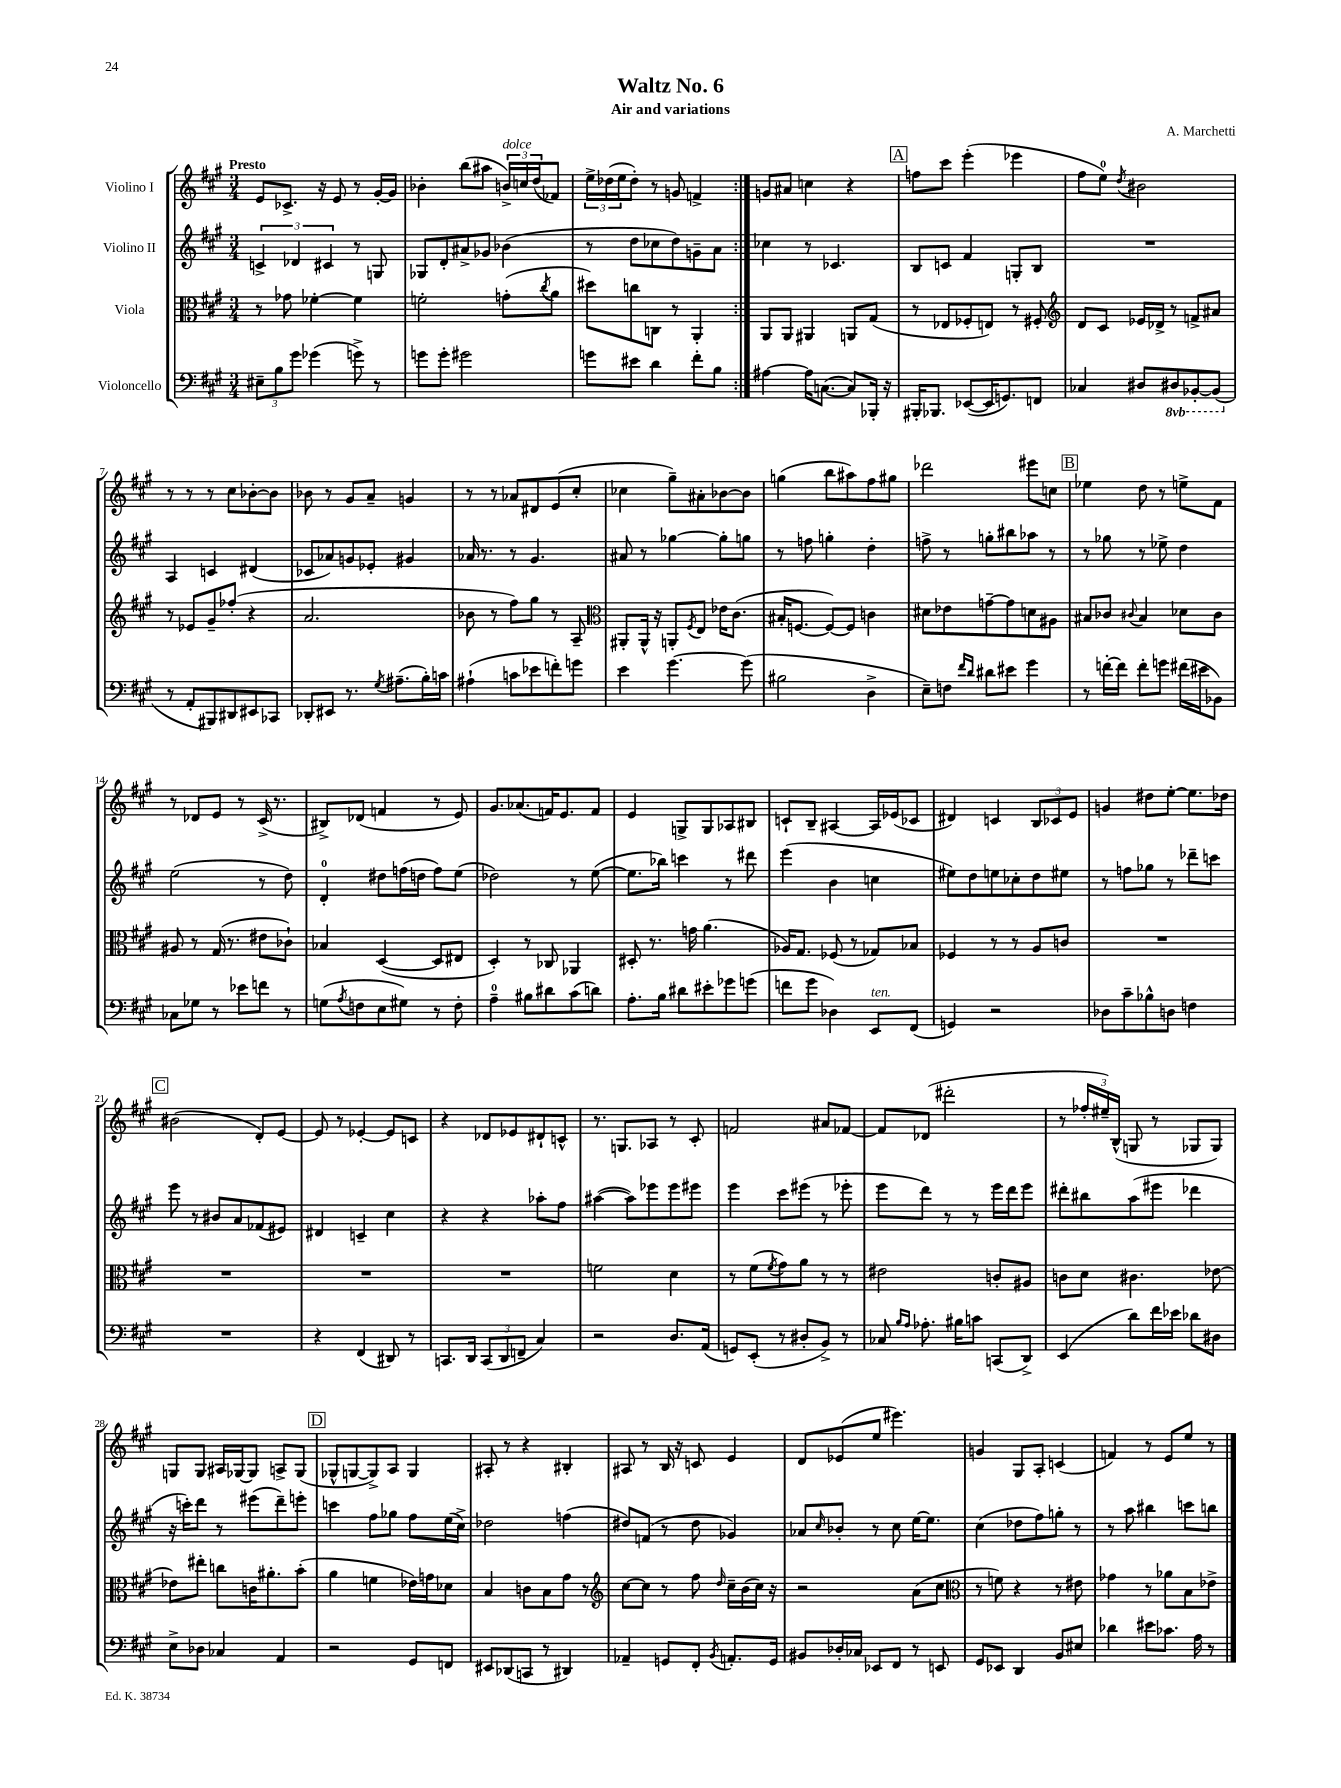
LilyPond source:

\header { title = "Waltz No. 6" composer = "A. Marchetti" subtitle = "Air and variations" }
<<
\new StaffGroup <<
\new Staff = "s0" \with { instrumentName = "Violino I" } {
    \clef treble \key a \major \numericTimeSignature \time 3/4 \tempo "Presto"
    \repeat volta 2 { e'8 ces'8.-> r16 e'8 r8 gis'16~-. gis'16 |
    bes'4-. b''8( ais''8 \tuplet 3/2 { b'16->^\markup { \italic "dolce" }) c''16 d''16( } fes'8) |
    \tuplet 3/2 { e''16-> des''16( e''16 } des''8-.) r8 g'8 f'4-> | }
    g'8 ais'8 c''4 r4 |
    \mark \markup { \box "A" } f''8 cis'''8 e'''4-.( ees'''4 |
    fis''8 e''8-0) \acciaccatura { d''8 } bis'2 |
    r8 r8 r8 cis''8 bes'8~-. bes'8 |
    bes'8 r8 gis'8 a'8-- g'4 |
    r8 r8 aes'8 dis'8 e'8( cis''8-. |
    ces''4 gis''8--) ais'8-. bes'8~ bes'8 |
    g''4( b''8 ais''8) fis''8 gis''8 |
    des'''2 eis'''8 c''8 |
    \mark \markup { \box "B" } ees''4 d''8 r8 e''8-> fis'8 |
    r8 des'8 e'8 r8 cis'16->( r8. |
    bis8->) des'8( f'4 r8 e'8) |
    gis'8. aes'8.( f'16) e'8. f'8 |
    e'4 g8-> g8 aes8 bis8 |
    c'8-! b8-- ais4~ ais16 ees'16( ces'8 |
    dis'4) c'4 \tuplet 3/2 { b8 ces'8 e'8 } |
    g'4 dis''8 e''8~-. e''8. des''16 |
    \mark \markup { \box "C" } bis'2( d'8-.) e'8~ |
    e'8 r8 ees'4~-. ees'8 c'8 |
    r4 des'8 ees'8 dis'8-! c'8-^ |
    r8. g8. aes8 r8 cis'8-. |
    f'2 ais'8 fes'8~ |
    fes'8 des'8( dis'''2-. |
    r8 \tuplet 3/2 { fes''16-. eis''16--) b16-^( } g8 r8 ges8 ges8) |
    g8 g8 ais16 ges16~ ges8 a8-> ges8( |
    \mark \markup { \box "D" } ges8-^ g8~ g8->) a8 g4 |
    ais8-. r8 r4 bis4-. |
    ais8 r8 b16 r16 c'8 e'4 |
    d'8 ees'8( e''8 eis'''4.) |
    g'4 gis8 a8-. c'4( |
    f'4) r8 e'8 e''8 r8 \bar "|." |
}
\new Staff = "s1" \with { instrumentName = "Violino II" } {
    \clef treble \key a \major \numericTimeSignature \time 3/4
    \repeat volta 2 { \tuplet 3/2 { c'4-> des'4 cis'4 } r8 g8 |
    ges8 d'8-. ais'8-> ges'8 bes'4( |
    r8 d''8 ces''8 d''8) g'8-- a'8 | }
    ces''4 r8 ces'4. |
    \mark \markup { \box "A" } b8 c'8 fis'4 g8-. b8 |
    R2. |
    a4 c'4 dis'4( |
    ces'8 aes'8) g'8 ees'8-. gis'4 |
    aes'16 r8. r8 gis'4. |
    ais'8 r8 ges''4~ ges''8-. g''8 |
    r8 f''8 g''4-. d''4-. |
    f''8-> r8 g''8-. bis''8 aes''8 r8 |
    \mark \markup { \box "B" } r8 ges''8 r8 ees''8-> d''4 |
    e''2( r8 d''8) |
    d'4-0-. dis''8 f''16( d''16 f''8) e''8( |
    des''2) r8 e''8~( |
    e''8. bes''16) c'''4 r8 dis'''8 |
    e'''4( b'4 c''4 |
    eis''8) d''8 e''8 ces''8-. d''8 eis''8 |
    r8 f''8 ges''8 r8 des'''8-- c'''8 |
    \mark \markup { \box "C" } e'''8 r8 bis'8 a'8 fes'8( eis'8) |
    dis'4 c'4-- cis''4 |
    r4 r4 aes''8-. fis''8 |
    ais''4~( ais''8) ees'''8 ees'''8 eis'''8 |
    e'''4 cis'''8 eis'''8( r8 ees'''8-. |
    e'''8 d'''8) r8 r8 e'''16 d'''16 e'''8 |
    dis'''8-. bis''8 a''8( eis'''8 des'''4 |
    r16 c'''16-.) d'''8 r8 eis'''8( d'''8--) e'''8-. |
    \mark \markup { \box "D" } c'''4 fis''8 ges''8 fis''8 e''16( cis''16->) |
    des''2 f''4( |
    dis''8) f'8( r8 dis''8 ges'4) |
    aes'8 \grace { cis''16 } bes'8-. r8 cis''8 e''16~ e''8. |
    cis''4( des''8 fis''8) g''8-. r8 |
    r8 a''8 bis''4 c'''8 b''8 \bar "|." |
}
\new Staff = "s2" \with { instrumentName = "Viola" } {
    \clef alto \key a \major \numericTimeSignature \time 3/4
    \repeat volta 2 { r8 ges'8 fes'4~-. fes'4 |
    f'2-. g'8-.( \acciaccatura { cis''8 } a'8 |
    dis''8) c''8 c8 r8 a,4-. | }
    a,8 a,8 ais,4 a,8 gis8( |
    \mark \markup { \box "A" } r8 ees8 fes8-. e8) r8 fis8-. |
    \clef treble d'8 cis'8 ees'16 des'16-> r8 f'8-> ais'8 |
    r8 ees'8 gis'8-- fes''8-.( r4 |
    a'2. |
    bes'8 r8 fis''8) gis''8 r8 a8-- |
    \clef alto ais,8-. ais,16-^ r16 a,8-. \acciaccatura { fis8 } e8 ees'16 cis'8.( |
    bis16-. f8.~ f8~) f8 c'4 |
    dis'8 ees'8 g'8~-- g'8 d'8 ais8 |
    \mark \markup { \box "B" } bis8 ces'8 \appoggiatura { cis'8 } bis4 des'8 cis'8 |
    ais8 r8 gis16( r8. eis'8 ces'8-!) |
    bes4 d4~( d8 eis8 |
    d4-.) r8 ces8 aes,4 |
    dis8-. r8. g'16 a'4.( |
    aes16) gis8. fes8( r8 ges8) bes8 |
    fes4 r8 r8 a8 c'8 |
    R2. |
    \mark \markup { \box "C" } R2. |
    R2. |
    R2. |
    f'2 d'4 |
    r8 fis'8( \acciaccatura { fis'8 } gis'8) a'8 r8 r8 |
    eis'2 c'8-. ais8 |
    c'8 d'8 cis'4. ees'8~ |
    ees'8 eis''8-. c''8 c'16 ais'8.-. b'8-.( |
    \mark \markup { \box "D" } a'4 f'4 ees'16) g'16 des'8 |
    b4 c'8 b8 gis'8 r8 |
    \clef treble cis''8~ cis''8 r8 fis''8 \grace { d''16 } cis''16-- b'16( cis''16) r16 |
    r2 a'8( cis''8 |
    \clef alto r8 f'8) r4 r8 eis'8 |
    ges'4 r8 aes'8 b8 ees'8-> \bar "|." |
}
\new Staff = "s3" \with { instrumentName = "Violoncello" } {
    \clef bass \key a \major \numericTimeSignature \time 3/4 \set Staff.ottavationMarkups = #ottavation-simple-ordinals
    \repeat volta 2 { \tuplet 3/2 { eis8-- b8 gis'8 } ges'4( g'8->) r8 |
    g'8 g'8-. gis'2 |
    g'8 eis'8 d'4 fis'8-. b8 | }
    ais4~ ais16 c8.~( c8) bes,,16-. r16 |
    \mark \markup { \box "A" } bis,,16-. bes,,8. ees,8~( ees,16 g,8.) f,8 |
    ces4 dis8 \ottava #-1 dis,8 bes,,8~-. bes,,8( \ottava #0 |
    r8 a,8-. bis,,8) dis,8 eis,8 ces,8 |
    des,8-. eis,8 r8. \acciaccatura { gis8 } ais8.--( b16-.) c'16 |
    ais4-!( c'8 ees'8 f'8-.) g'8 |
    e'4 gis'4.~ gis'8( |
    bis2 d4-> |
    e8--) f8 \grace { fis'16 d'16 } dis'8 eis'8 gis'4 |
    \mark \markup { \box "B" } r8 f'16~-. f'16 f'8-. g'8 fis'16( eis'16 bes,8) |
    ces8 ges8 r8 ees'8 f'8 r8 |
    g8( \acciaccatura { a8 } f8 e8 gis8) r8 f8-. |
    a4-0-- bis8 dis'8 cis'8( d'8) |
    a8.-. b16 dis'8 eis'8-. ges'8 g'8( |
    f'8 gis'8 des4) e,8^\markup { \italic "ten." } fis,8( |
    g,4) r2 |
    des8 cis'8-- bes8-^ d8 f4 |
    \mark \markup { \box "C" } R2. |
    r4 fis,4( dis,8) r8 |
    c,8. d,16 \tuplet 3/2 { c,8( d,8 f,8-- } cis4) |
    r2 d8. a,16( |
    g,8) e,8-.( r8 dis8-. b,8->) r8 |
    ces8 \grace { b16 a16 } aes8.-. bis16 c'8 c,8( d,8->) |
    e,4( d'8) fis'16 ees'16 des'8 dis8 |
    e8-> des8 ces4 a,4 |
    \mark \markup { \box "D" } r2 gis,8 f,8 |
    eis,8 des,8( c,8 r8 dis,4) |
    aes,4-- g,8 fis,8-. \acciaccatura { b,8 } a,8.-. g,16 |
    bis,8 des16-. ces16 ees,8 fis,8 r8 e,8 |
    gis,8 ees,8 d,4 b,8 eis8 |
    des'4 eis'8 ces'8. a16 r8 \bar "|." |
}
>>
>>
